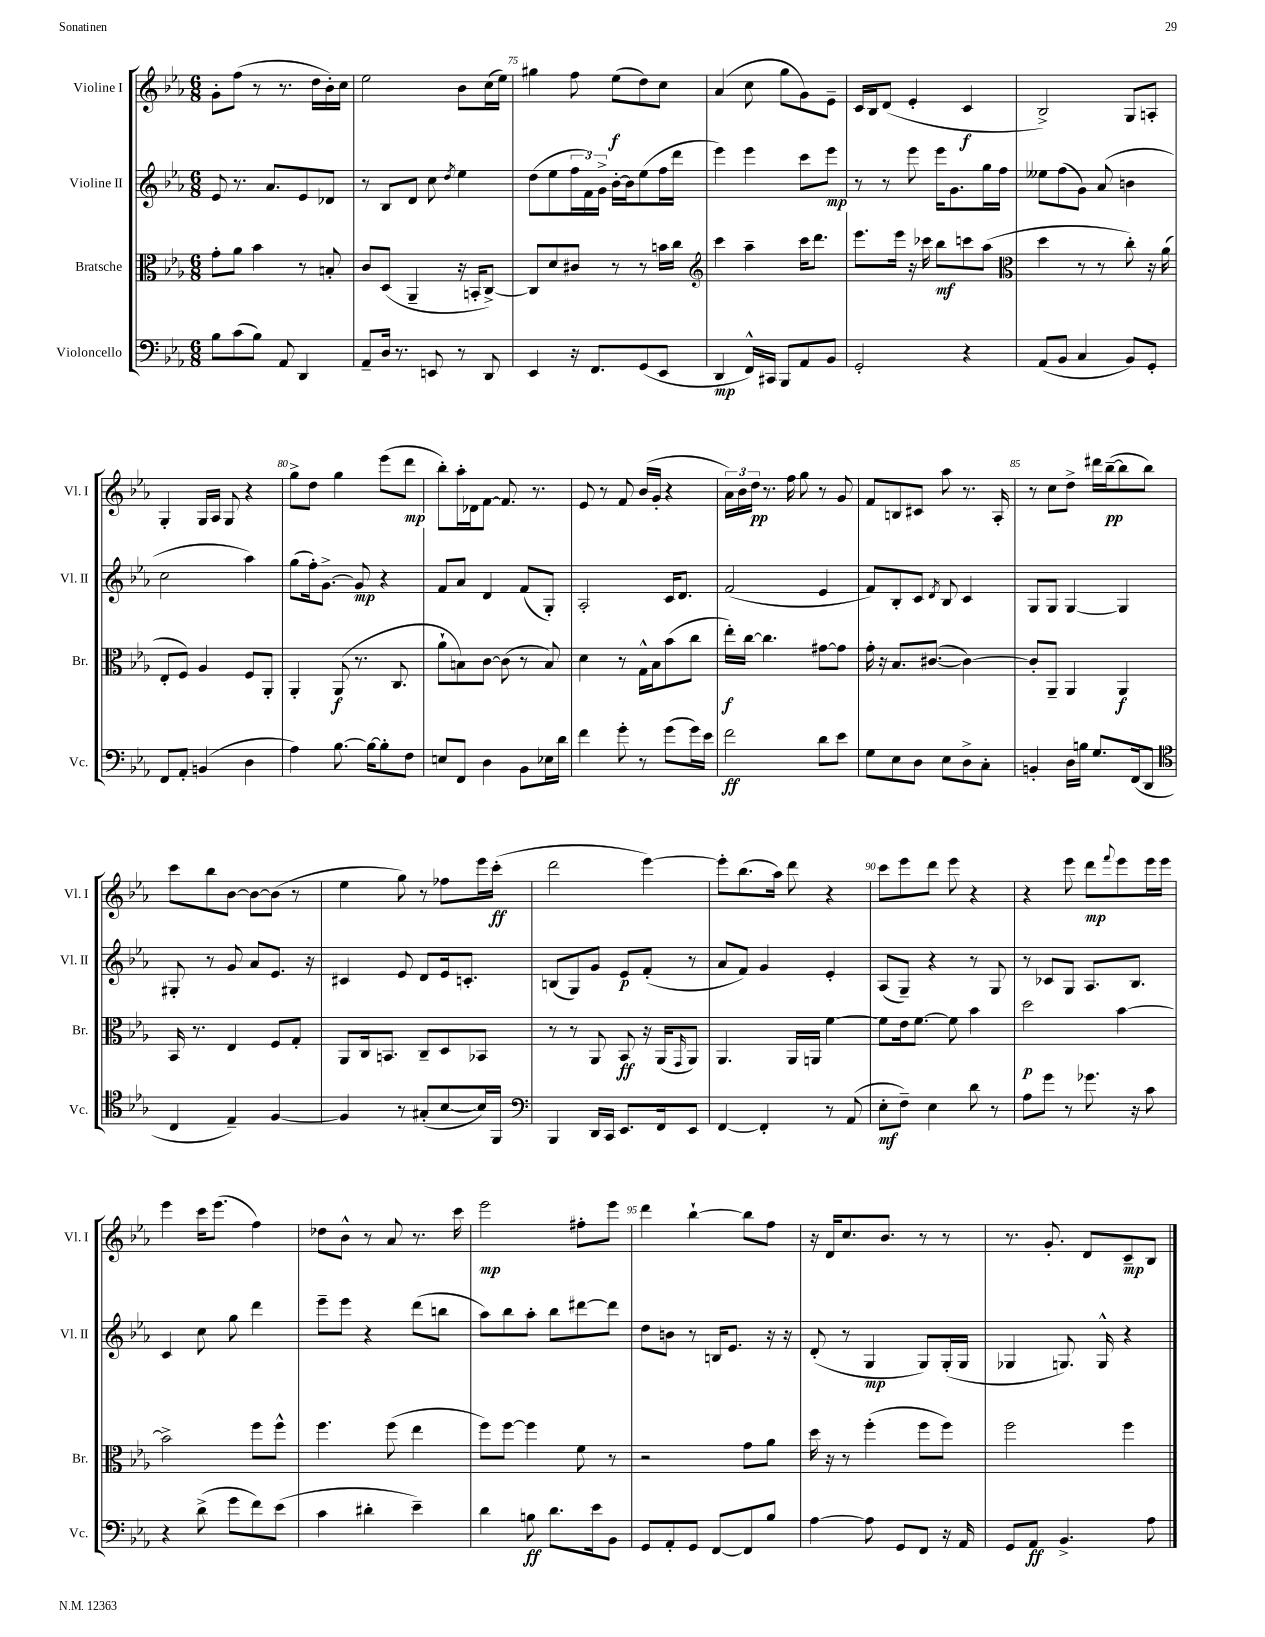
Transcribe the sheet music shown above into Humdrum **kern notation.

**kern	**dynam	**kern	**dynam	**kern	**dynam	**kern	**dynam
*part4	*part4	*part3	*part3	*part2	*part2	*part1	*part1
*staff4	*staff4	*staff3	*staff3	*staff2	*staff2	*staff1	*staff1
*I"Violoncello	*	*I"Bratsche	*	*I"Violine II	*	*I"Violine I	*
*I'Vc.	*	*I'Br.	*	*I'Vl. II	*	*I'Vl. I	*
*clefF4	*	*clefC3	*	*clefG2	*	*clefG2	*
*k[b-e-a-]	*	*k[b-e-a-]	*	*k[b-e-a-]	*	*k[b-e-a-]	*
*M6/8	*	*M6/8	*	*M6/8	*	*M6/8	*
=73	=73	=73	=73	=73	=73	=73	=73
8B-\L	.	8g'\L	.	8e-/	.	8g'\L	.
(8c\	.	8a-\J	.	8.r	.	(8ff\J	.
8B-\J)	.	4b-\	.	.	.	8r	.
.	.	.	.	8.a-/L	.	.	.
8AA-/	.	.	.	.	.	8.r	.
4DD/	.	8r	.	8e-/	.	.	.
.	.	.	.	.	.	16dd\LL	.
.	.	8Bn'/	.	8d-X/J	.	16b-'\)	.
.	.	.	.	.	.	16cc\JJ	.
=74	=74	=74	=74	=74	=74	=74	=74
8AA-~/L	.	8c/L	.	8r	.	2ee-\	.
16D/Jk	.	(8D/J	.	8B-/L	.	.	.
8.r	.	.	.	.	.	.	.
.	.	4AA-~/	.	8d/J	.	.	.
8EEn/	.	.	.	8cc\	.	.	.
.	.	.	.	8qdd/	.	.	.
8r	.	16r	.	4ee-\	.	8b-\L	.
.	.	16BBn'/KL	.	.	.	.	.
8DD/	.	[8C^/J)	.	.	.	(16cc\L	.
.	.	.	.	.	.	16ee-\JJ)	.
=75	=75	=75	=75	=75	=75	=75	=75
4EE-/	.	8C/L]	.	(8dd\L	.	4gg#X\	.
.	.	8d/	.	8ee-\	.	.	.
16r	.	8c#X/J	.	24ff\L	.	8ff\	.
.	.	.	.	24f\)	.	.	.
8.FF/L	.	.	.	.	.	.	.
.	.	.	.	24g^\JJ	.	.	.
.	.	8r	.	[16b-'\LL	.	(8ee-\L	f
.	.	.	.	16b-\J]	.	.	.
(8GG/	.	8r	.	(8ee-\	.	8dd\)	.
8EE-/J	.	16bn\LL	.	16ff\L	.	8cc\J	.
.	.	16cc\JJ	.	16ddd\JJ	.	.	.
=76	=76	=76	=76	=76	=76	=76	=76
*	*	*clefG2	*	*	*	*	*
4DD/	mp	4ccc\	.	4eee-\)	.	(4a-/	.
16FF^^/LL)	.	4aa-~\	.	4eee-\	.	8cc\	.
16CC#X/JJ	.	.	.	.	.	.	.
8BBB-/L	.	.	.	.	.	8gg\L	.
8AA-/	.	16ccc\KL	.	8ccc\L	.	8g\)	.
.	.	8.ddd\J	.	.	.	.	.
8BB-/J	.	.	.	8eee-\J	mp	8e-~\J	.
=77	=77	=77	=77	=77	=77	=77	=77
2GG'/	.	8.eee-\L	.	8r	.	16c/LL	.
.	.	.	.	.	.	16B-/J	.
.	.	.	.	8r	.	(8d/J	.
.	.	16eee-\Jk	.	.	.	.	.
.	.	16r	.	8eee-\	.	4e-'/	.
.	.	16ccc-X\	.	.	.	.	.
.	.	8bb-\L	mf	16eee-\KL	.	.	.
.	.	.	.	8.g\	.	.	.
4r	.	8cccn\	.	.	.	4c/	f
.	.	(8aa-\J	.	16gg\L	.	.	.
.	.	.	.	16ff\JJ	.	.	.
=78	=78	=78	=78	=78	=78	=78	=78
*	*	*clefC3	*	*	*	*	*
(8AA-/L	.	4dd\	.	8ee--X\L	.	2B-^/)	.
8BB-/J	.	.	.	(8ff\	.	.	.
4C/	.	8r	.	8g\J)	.	.	.
.	.	8r	.	(8a-/	.	.	.
8BB-/L)	.	8cc'\)	.	4bn\	.	8G/L	.
8GG'/J	.	16r	.	.	.	8An'/J	.
.	.	(16a-\	.	.	.	.	.
!!LO:LB:g=z
=79	=79	=79	=79	=79	=79	=79	=79
8FF/L	.	8E-'/L	.	2cc\	.	4G'/	.
8AA-'/J	.	8F/J)	.	.	.	.	.
(4BBn/	.	4A-/	.	.	.	16G/LL	.
.	.	.	.	.	.	16A-/JJ	.
.	.	.	.	.	.	8G/	.
4D\	.	8F/L	.	4aa-\)	.	4r	.
.	.	8AA-'/J	.	.	.	.	.
=80	=80	=80	=80	=80	=80	=80	=80
4A-\)	.	4AA-'/	.	(8gg\L	.	8gg^\L	.
.	.	.	.	16ff'\k)	.	8dd\J	.
.	.	.	.	[8.g^\J	.	.	.
[8.B-\	.	(8AA-/	f	.	.	4gg\	.
.	.	8.r	.	8g/]	mp	.	.
16B-\KL_	.	.	.	.	.	.	.
8B-'\]	.	.	.	4r	.	(8eee-\L	.
.	.	8.C/	.	.	.	.	.
8F\J	.	.	.	.	.	8ddd\J	mp
=81	=81	=81	=81	=81	=81	=81	=81
8En/L	.	8a-`\L	.	8f/L	.	8bb-'\L)	.
8FF/J	.	8Bn\)	.	8a-/J	.	16aa-'\L	.
.	.	.	.	.	.	16d-X\J	.
4D\	.	[8c\J	.	4d/	.	[8f\J	.
.	.	(8c\]	.	.	.	8.f/]	.
8BB-\L	.	8r	.	(8f/L	.	.	.
.	.	.	.	.	.	8.r	.
16E-X\L	.	8B/)	.	8G'/J)	.	.	.
16d\JJ	.	.	.	.	.	.	.
=82	=82	=82	=82	=82	=82	=82	=82
4f\	.	4d\	.	2A-'/	.	8e-/	.
.	.	.	.	.	.	8r	.
8g'\	.	8r	.	.	.	8f/	.
8r	.	16G^^\LL	.	.	.	(16b-/LL	.
.	.	16B-\J	.	.	.	16g'/JJ	.
(8g\L	.	(8b-\	.	16c/KL	.	4r	.
.	.	.	.	8.d/J	.	.	.
16g\L)	.	8cc\J	.	.	.	.	.
16e-\JJ	.	.	.	.	.	.	.
=83	=83	=83	=83	=83	=83	=83	=83
2f\	ff	16ee-'\LL)	f	(2f/	.	24a-\LL)	.
.	.	.	.	.	.	24b-\	.
.	.	[16cc\JJ	.	.	.	.	.
.	.	.	.	.	.	24dd\JJ	pp
.	.	4.cc\]	.	.	.	8.r	.
.	.	.	.	.	.	16ff\	.
.	.	.	.	.	.	8gg\	.
8d\L	.	[8g#X\L	.	4e-/	.	8r	.
8e-\J	.	8g#\J]	.	.	.	8g/	.
=84	=84	=84	=84	=84	=84	=84	=84
8G\L	.	16g'\	.	8f/L)	.	8f/L	.
.	.	16r	.	.	.	.	.
8E-\	.	8.B-/L	.	8B-'/	.	8Bn/	.
8D\J	.	.	.	8c/J	.	8c#X/J	.
.	.	([8.c#X/J	.	.	.	.	.
.	.	.	.	8qd/	.	.	.
8E-\L	.	.	.	8B-/	.	8aa-\	.
8D^\	.	4c#\_)	.	4c/	.	8.r	.
8C'\J	.	.	.	.	.	.	.
.	.	.	.	.	.	16A-'/	.
=85	=85	=85	=85	=85	=85	=85	=85
4BBn'/	.	8c#'/L]	.	8G/L	.	8r	.
.	.	8AA-~/J	.	8G/J	.	8cc\L	.
16D\LL	.	4AA-/	.	[4G/	.	8dd^\J	.
16Bn\JJ	.	.	.	.	.	.	.
8.G/L	.	.	.	.	.	16ddd#X\LL	.
.	.	.	.	.	.	([16bb-~\J	pp
.	.	4AA-/	f	4G/]	.	8bb-\]	.
(16FF/k	.	.	.	.	.	.	.
8DD/J	.	.	.	.	.	8bb-\J)	.
!!LO:LB:g=z
=86	=86	=86	=86	=86	=86	=86	=86
*clefC4	*	*	*	*	*	*	*
4C/	.	16BB-/	.	8G#X'/	.	8ccc\L	.
.	.	8.r	.	.	.	.	.
.	.	.	.	8r	.	8bb-\	.
4E-~/)	.	4E-/	.	8g/	.	[8b-\J	.
.	.	.	.	8a-/L	.	8b-\L_	.
[4F/	.	8F/L	.	8.e-/J	.	(8b-\J]	.
.	.	8G'/J	.	.	.	8r	.
.	.	.	.	16r	.	.	.
=87	=87	=87	=87	=87	=87	=87	=87
4F/]	.	8AA-/L	.	4c#X/	.	4ee-\	.
.	.	16C/k	.	.	.	.	.
.	.	8.BBn/J	.	.	.	.	.
8r	.	.	.	8e-/	.	8gg\)	.
(8G#X'/L	.	8C~/L	.	8d/L	.	8r	.
[8B-/	.	8D/	.	16e-/k	.	8ff-X\L	.
.	.	.	.	8.cn'/J	.	.	.
16B-/L])	.	8BB-X/J	.	.	.	16eee-\L	.
16FF/JJ	.	.	.	.	.	(16ccc'\JJ	ff
=88	=88	=88	=88	=88	=88	=88	=88
*clefF4	*	*	*	*	*	*	*
4BBB-/	.	8r	.	(8Bn/L	.	2ddd\	.
.	.	8r	.	8G/)	.	.	.
16DD/LL	.	8AA-/	.	8g/J	.	.	.
16CC/JJ	.	.	.	.	.	.	.
8.EE-/L	.	8BB-/	ff	8e-/L	p	.	.
.	.	16r	.	(8f'/J	.	[4eee-\)	.
16FF/k	.	(16AA-/KL	.	.	.	.	.
.	.	16qqGG/	.	.	.	.	.
8EE-/J	.	8AA-/J)	.	8r	.	.	.
=89	=89	=89	=89	=89	=89	=89	=89
[4FF/	.	4.AA-/	.	8a-/L	.	8eee-'\L]	.
.	.	.	.	8f/J)	.	(8.bb-\	.
4FF'/]	.	.	.	4g/	.	.	.
.	.	.	.	.	.	16aa-\Jk)	.
.	.	16AA-/LL	.	.	.	8ddd\	.
.	.	16AAn/JJ	.	.	.	.	.
8r	.	[4f\	.	4e-'/	.	4r	.
(8AA-/	.	.	.	.	.	.	.
=90	=90	=90	=90	=90	=90	=90	=90
8E-'\L	mf	8f\L]	.	(8A-/L	.	8ccc\L	.
8F~\J)	.	16e-\k	.	8G~/J)	.	8eee-\	.
.	.	[8.f\J	.	.	.	.	.
4E-\	.	.	.	4r	.	8ddd\J	.
.	.	8f\]	.	.	.	8eee-\	.
8d\	.	4b-\	.	8r	.	4r	.
8r	.	.	.	8G/	.	.	.
=91	=91	=91	=91	=91	=91	=91	=91
8A-\L	.	2dd\	p	8r	.	4r	.
8g\J	.	.	.	8c-X/L	.	.	.
8r	.	.	.	8G/J	.	8eee-\	.
8.g-X\	.	.	.	8.A-/L	.	8ddd\L	mp
.	.	.	.	.	.	8qqfff/	.
.	.	[4b-\	.	.	.	8eee-\	.
16r	.	.	.	8.B-/J	.	.	.
8c\	.	.	.	.	.	16eee-\L	.
.	.	.	.	.	.	16eee-\JJ	.
!!LO:LB:g=z
=92	=92	=92	=92	=92	=92	=92	=92
4r	.	2b-^\]	.	4c/	.	4eee-\	.
(8d^\	.	.	.	8cc\	.	16ccc\KL	.
.	.	.	.	.	.	(8.eee-\J	.
8g\L	.	.	.	8gg\	.	.	.
8f\)	.	8ff\L	.	4ddd\	.	4ff\)	.
(8e-\J	.	8ff^^\J	.	.	.	.	.
=93	=93	=93	=93	=93	=93	=93	=93
4c\	.	4.ff\	.	8eee-~\L	.	8dd-X\L	.
.	.	.	.	8eee-\J	.	8b-^^\J	.
4d#X'\	.	.	.	4r	.	8r	.
.	.	(8ff\	.	.	.	8a-/	.
4e-~\)	.	4ee-\	.	(8ddd\L	.	8.r	.
.	.	.	.	8bbn\J	.	.	.
.	.	.	.	.	.	16ccc\	.
=94	=94	=94	=94	=94	=94	=94	=94
4d\	.	8ff\L)	.	8aa-\L)	.	2eee-\	mp
.	.	[8ff\J	.	8bb-\	.	.	.
8Bn\	ff	4ff\]	.	8aa-'\J	.	.	.
8.d\L	.	.	.	8bb-\L	.	.	.
.	.	8f\	.	[8ddd#X\	.	8ff#X'\L	.
16e-\k	.	.	.	.	.	.	.
8BB-\J	.	8r	.	8ddd#\J]	.	8eee-\J	.
=95	=95	=95	=95	=95	=95	=95	=95
8GG/L	.	2r	.	8dd\L	.	4ddd\	.
8AA-'/	.	.	.	8bn\J	.	.	.
8GG/J	.	.	.	8r	.	[4bb-`\	.
[8FF/L	.	.	.	16Bn/KL	.	.	.
.	.	.	.	8.e-/J	.	.	.
8FF/]	.	8g\L	.	.	.	8bb-\L]	.
8B-/J	.	8a-\J	.	16r	.	8ff\J	.
.	.	.	.	16r	.	.	.
=96	=96	=96	=96	=96	=96	=96	=96
[4A-\	.	16dd\	.	(8d'/	.	16r	.
.	.	16r	.	.	.	16d/KL	.
.	.	8r	.	8r	.	8.cc/	.
8A-\]	.	(4ff'\	.	4G/	mp	.	.
.	.	.	.	.	.	8.b-/J	.
8GG/L	.	.	.	.	.	.	.
8FF/J	.	8ff\L	.	8G/L)	.	8r	.
16r	.	8ff\J)	.	(16G'/L	.	8r	.
16AA-/	.	.	.	16G/JJ	.	.	.
=97	=97	=97	=97	=97	=97	=97	=97
8GG/L	.	2ff\	.	4G-X/	.	8.r	.
8AA-/J	ff	.	.	.	.	.	.
.	.	.	.	.	.	8.g'/	.
4.BB-^/	.	.	.	8.Gn/)	.	.	.
.	.	.	.	.	.	8d/L	.
.	.	.	.	16G^^/	.	.	.
.	.	4ff\	.	4r	.	8c~/	mp
8A-\	.	.	.	.	.	8B-/J	.
==	==	==	==	==	==	==	==
*-	*-	*-	*-	*-	*-	*-	*-
